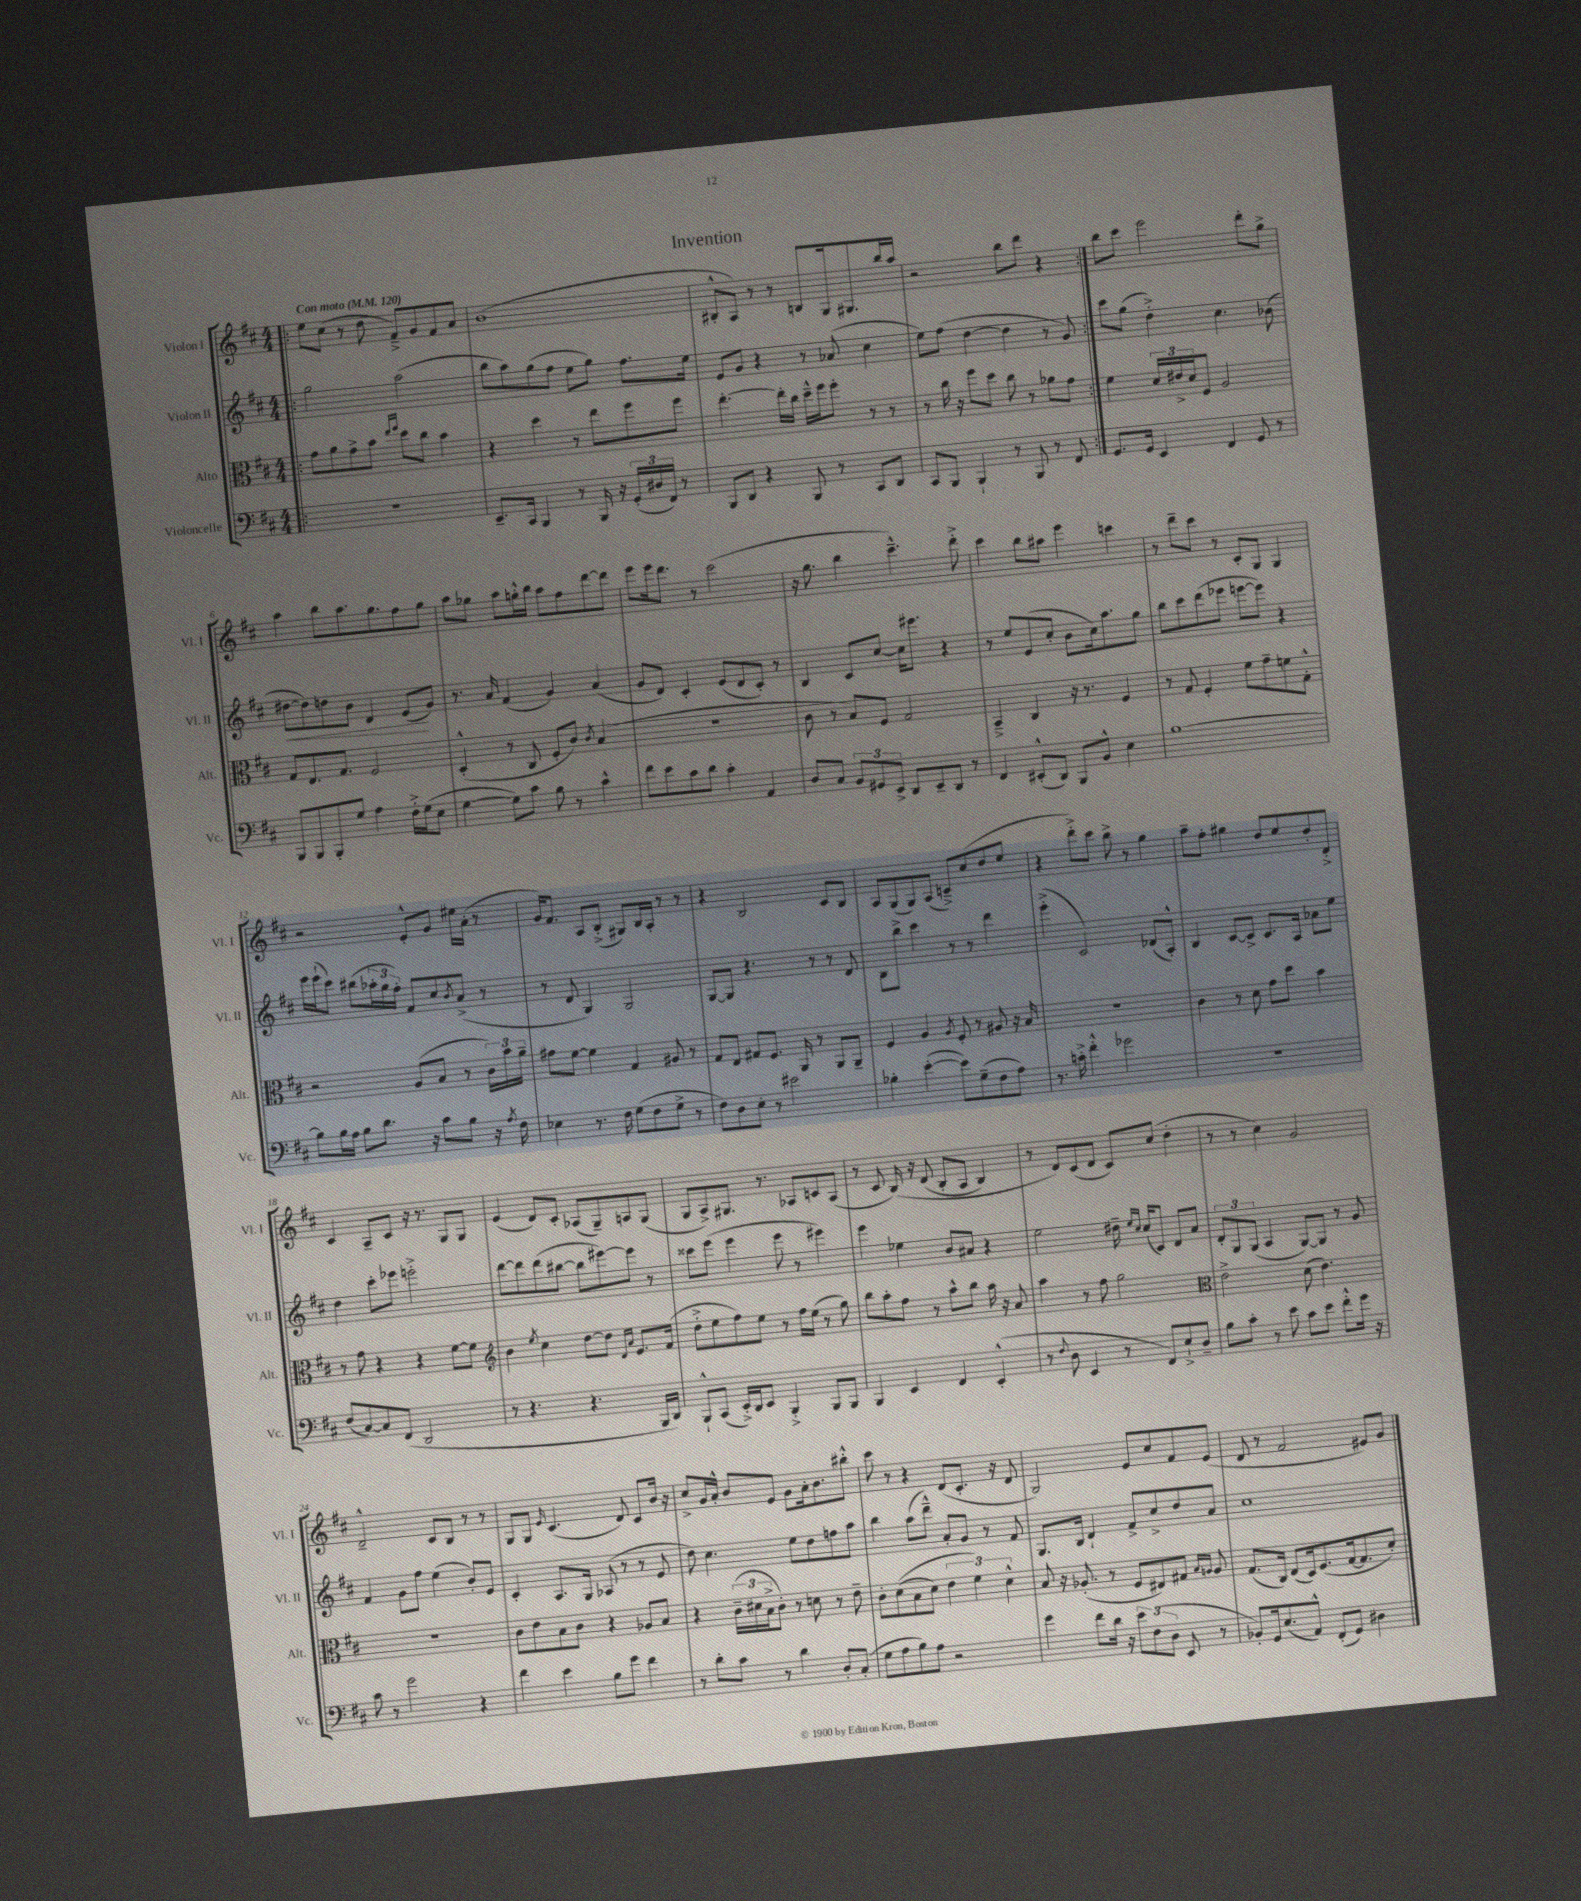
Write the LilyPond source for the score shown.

\header { title = "Invention" }
<<
\new StaffGroup <<
\new Staff = "s0" \with { instrumentName = "Violon I" shortInstrumentName = "Vl. I" } {
    \clef treble \key d \major \numericTimeSignature \time 4/4 \tempo "Con moto" 4 = 120
    \repeat volta 2 { \bar ".|:" e''8 cis''8( r8 d''8 fis'8--->) g'8 fis'8 a'8 |
    b'1( |
    bis8-.-^ a8) r8 r8 b8 g16 gis8. b''16 a''16 |
    r2 b''8 d'''8 r4 | }
    b''8 cis'''8 e'''2 d'''8-. g''8-> |
    a''4 b''8 a''8. g''8. fis''8 g''8 |
    a''8 ges''8 a''8 g''16-.-^ b''16 a''8 fis''8 d'''8~ d'''8 |
    e'''8 e'''16 d'''8. r8 cis'''2( |
    r16 g''8. b''4 cis'''4.---^) d'''8-.-> |
    cis'''4 b''8 ais''8 e'''4 c'''4 |
    r8 d'''8-- cis'''8 r8 cis'8-. g8 g4 |
    r2 e'8-.-^ g'8 eis''16 a'16-.( r8 |
    g'16) fis'8. a8 b8-.->( gis8) b16 a16-. r8 r8 |
    r4 b2 cis'8 b8 |
    a8 g8( g8) a8( c'8--->) cis''8( d''8 e''8 |
    r4 d'''8-.->) cis'''8 b''8-> r8 g''4 |
    a''8-- fis''8-. gis''4 d''8 e''8 d''8-. d'8-.-> |
    cis'4 a8-- cis'8 r16 r8. g8 g8 |
    e'4( d'8) cis'8-. aes8( g8--) a8 g8( |
    g8 a8->) gis8. r8. aes8 c'8 aes8( |
    r8 cis'8 b16)\( r16 d'8( b8-. a8 b4) |
    r8 d'8\) cis'8( d'8 cis'8) cis''8( d''4-. |
    r8 r8 cis''4) g'2 |
    d'2---^ cis'8 b8 r8 r8 |
    g8 g8 \grace { e'16 } cis'4.( d'8) cis'8 b'16 r16 |
    cis''8-> g'16 a'16-.-^ b'8 e'8 g'8 a'16-. b'8. bis''8-.-^ |
    cis'''8 r8 r4 d'8( cis'8.-. r16 d'8 |
    g2) e'8 cis''8 fis'8 e'8( |
    d'8 r8 fis'2 eis'8) g'8 \bar "|." |
}
\new Staff = "s1" \with { instrumentName = "Violon II" shortInstrumentName = "Vl. II" } {
    \clef treble \key d \major \numericTimeSignature \time 4/4
    \repeat volta 2 { \bar ".|:" g''2 a''2( |
    b''8 a''8) g''8( fis''8 e''8 g''8) fis''8. e''16 |
    e'8 g'8 r4 r8 aes'8( cis''4 |
    e''8) fis''8( d''4~ d''4 r8 g'8) | }
    cis'''8 g''8( d''4-.->) cis''4. bes'8( |
    dis''8~\< dis''8) d''8 b'8 d'4 e'8\!( g'8) |
    r8. a'16 fis'4( g'4) a'4( |
    g'8 d'8) cis'4-. e'8( d'8 cis'8-.) r8 |
    b4 cis'8 cis''8~ cis''16 eis'''8. r4 |
    r8 e''8 e'8( cis''8-. b'8 cis''16) a''8. g''8 |
    b''8 cis'''8 d'''8( ees'''8 e'''8~ e'''8) r4 |
    e'''16 e'''16-!( cis'''8) bis''8( \tuplet 3/2 { aes''16-. g''16 fis''16-.) } fis'8 cis''8 \acciaccatura { b'8 } a'8->( r8 |
    r8 d'8 g4) g2 |
    g8~ g8 r4. r8 r8 d'8 |
    b8 b''8-> cis'''4 r8 r8 d'''4 |
    e'''4-.->( cis'2) des'8( a8-.-^) |
    b4 cis'8~ cis'8-> cis'8. a16 aes'8 e''8 |
    d''4 cis'''8-. ees'''8 e'''2-.-> |
    d'''8~ d'''8 d'''8( bis''8~ bis''8 eis'''8~) eis'''8 r8 |
    cisis'''8 e'''8( e'''4 e'''8 r8 eis'''4) |
    e'''4 ees''4 b'8 ais'8 r4 |
    e''2 dis''16-- \grace { e''16 cis''16 } cis''16( cis'8) d'8 a'8 |
    \tuplet 3/2 { d'8-. g8 g8( } a4 g8~) g8 r8 g'8 |
    fis'4 g'8 fis''8 e''4( b'8-.) e'8 |
    cis'4-. a8. g16 aes8( r8 r8 e'8 |
    d''8) cis''4. e''8 d''8 f''8 a''8 |
    b''4 a''8( d'''8---^) a'8-. g'8 r8 fis'8 |
    g8. b16 d'4-! fis'8-> cis''8-> d''8 a'8 |
    cis''1 \bar "|." |
}
\new Staff = "s2" \with { instrumentName = "Alto" shortInstrumentName = "Alt." } {
    \clef alto \key d \major \numericTimeSignature \time 4/4
    \repeat volta 2 { \bar ".|:" g'8 a'8 g'8-> b'8 \grace { e''16 fis''16 } d''8 cis''8 b'4 |
    r4 d''4 r8 e''8 fis''8 fis''8 |
    e''4.~-. e''16-. cis''16 d''16---^ fis''16 fis''8-. r8 r8 |
    r8 cis''16 r16 fis''8 d''8 cis''8 r8 aes'8 g'8 | }
    fis'4 \tuplet 3/2 { d'16 eis'16-> d'16 } fis8 a2 |
    g8 e8. g8. fis2 |
    d4-.-^( r8 cis8 fis8-. cis'8) \acciaccatura { cis'8 } b4( |
    R1 |
    cis'8 r8 b8) fis8 g2 |
    b,4---> cis4 r16 r8. fis4 |
    r8 g8 fis4-. fis'8 g'8-- f'8 g8-.-^ |
    r2 a8( b8 r8 \tuplet 3/2 { cis'16) b'16 a'16-- } |
    gis'8 fis'8~ fis'4 g4 ais8 r8 |
    g8 e8 gis8 fis8. a,16 r8 a,8 a,8-- |
    fis4 a4 \acciaccatura { a8 } fis8-. r8 ais8 r16 b16 |
    R1 |
    cis'4 r8 d'8 g'8 d''8 b'4 |
    r8 g'8 r4 r4 fis'8~ fis'8 |
    \clef treble b'4 \acciaccatura { e''8 } cis''4 d''8~ d''8 \grace { d'16 a'16 } e'8. fis'16( |
    d''8-.-> e''8 fis''8) e''8 r8 fis''16 e''16( r8 g''8) |
    b''8 a''8-. fis''8 r8 a''8-^ b''8 a''16 r16 a'8 |
    a''4 r8 fis''8 g''2 |
    \clef alto e'2-> d'8( e'4.) |
    R1 |
    cis'8 e'8 b8 cis'8 r4 aes8 b8 |
    r4 \tuplet 3/2 { cis'16--( dis'16 b16-> } cis'8-.) r8 d'8 r8 e'8-- |
    cis'8-. d'8(\( b8 d'8) \tuplet 3/2 { e'4 fis'4\) d'4-^ } |
    b8 r16 aes8.-.( r8 fis8 eis8) gis8 \grace { b16 a16 } a8 |
    g8.( cis16) e8( d16) fis8.( g16~ g8. d'8-.) \bar "|." |
}
\new Staff = "s3" \with { instrumentName = "Violoncelle" shortInstrumentName = "Vc." } {
    \clef bass \key d \major \numericTimeSignature \time 4/4
    \repeat volta 2 { \bar ".|:" R1 |
    e,8.-- cis,16 b,,4 r8 b,,16 r16 \tuplet 3/2 { g,16-.( dis16 fis,16) } r8 |
    b,,8 d,8 r4 b,,8 r8 cis,8 d,8 |
    cis,8 b,,8 b,,4-! r8 b,,8 r8 fis,8 | }
    g,8. g,16 e,4 fis,4 g,8 r8 |
    b,,8 b,,8 b,,8-. g8 a4 fis16-.-> g16( e8 |
    g4~ g8) cis'8 b8 r8 cis'4-^ |
    fis'8 e'8 cis'8 d'8 cis'4-. a,4 |
    d8 cis8 \tuplet 3/2 { b,8 gis,8 e,8-> } d,8 e,8-- d,8 r8 |
    fis,4 eis,8-.-^( d,8) b,,8 b,8-^ e4 |
    b1~ |
    b8 b16 a16 b8 d'8. r16 cis'8 b8 r16 \acciaccatura { a8 } fis16 |
    ees4 r8. fis16 g8( fis8 g8-> r8 |
    fis8) d8 e8-. r8 eis'2 |
    bes4-. e'4~-.( e'8) g8--( fis8 a8) |
    r8. c'16-.-> fis'4-.-^ ges'2 |
    R1 |
    fis8( cis8~) cis8 fis,8( d,2 |
    r8 r4. r4. b,,16 d,16) |
    b,,8-!-^ cis,8( e,16-.->) d,16 e,8 b,,4-.-> b,,8 b,,8 |
    b,,4 e,4 fis,4 e,4-.-^( |
    r8 \appoggiatura { fis8 } d8 e,4 r8 fis,8) e8-!-> d8-- |
    b8 cis'8-. r8 e'8 cis'8 e'8 fis'8-.-^ g'16 r16 |
    cis'8 r8 g'2 r4 |
    fis'4 e'4 b8 g'8 fis'4 |
    r8 d'8-. cis'8 r8 d'4 d8-. cis8-.( |
    g8 a8 b8) a8 r2 |
    g'4 fis'8 d'16 r16 \tuplet 3/2 { e'8 fis8( d8 } e,8 r8 |
    bes,8-.) g,16 e8.( a,8-^) fis,8-.( g,8) dis4 \bar "|." |
}
>>
>>
